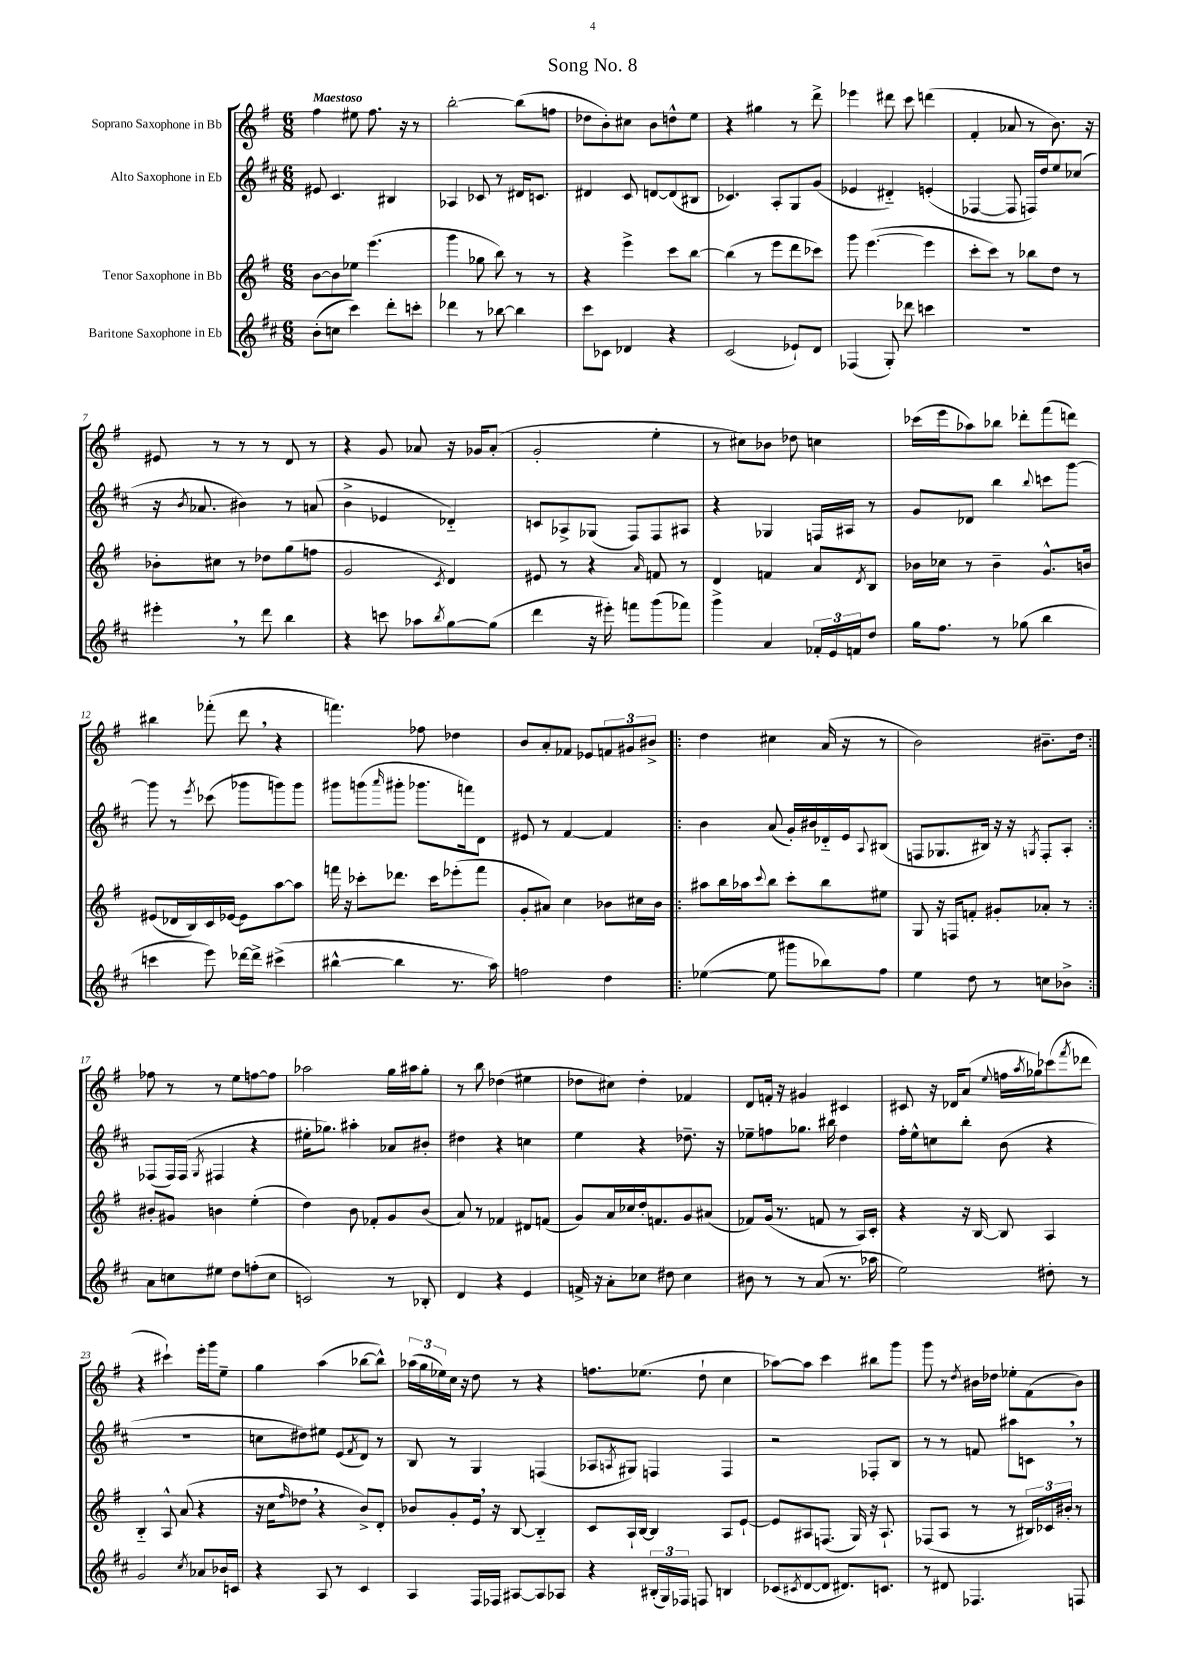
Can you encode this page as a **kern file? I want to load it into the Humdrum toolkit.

**kern	**kern	**kern	**kern
*part4	*part3	*part2	*part1
*staff4	*staff3	*staff2	*staff1
*I"Baritone Saxophone in Eb	*I"Tenor Saxophone in Bb	*I"Alto Saxophone in Eb	*I"Soprano Saxophone in Bb
*clefG2	*clefG2	*clefG2	*clefG2
*k[f#c#]	*k[f#]	*k[f#c#]	*k[f#]
*M6/8	*M6/8	*M6/8	*M6/8
=1	=1	=1	=1
!	!	!	!LO:TX:a:B:t=Maestoso
(8b'\L	[8b\L	8e#X/	4ff#\
8ccn\J	8b\]	4.c#/	.
4ccc#\)	8ee-X\J	.	8ee#X\
.	(4.eee\	.	8.ff#\
8ddd'\L	.	4B#X/	.
.	.	.	16r
8cccn'\J	.	.	8r
=2	=2	=2	=2
4ddd-X\	4ggg\	4A-X/	[2bb'\
8r	8gg-X\	8c-X/	.
[8bb-X\	8bb\)	8r	.
4bb-\]	8r	16d#X/KL	(8bb\L]
.	.	8.cn/J	.
.	8r	.	8ffn\J
=3	=3	=3	=3
8ccc#\L	4r	4d#X/	8dd-X\L
8c-X\J	.	.	8b'\)
4d-X/	4eee^\	8c#/	8cc#X\J
.	.	[8dn/L	8b\L
4r	8ccc\L	(8d/]	8ddn^^\
.	[8bb\J	8B#X/J	8ee\J
=4	=4	=4	=4
(2c#/	(4bb\]	4.c-X/)	4r
.	8r	.	4gg#X\
.	8eee\L	8A'/L	.
8e-X`/L)	8ddd\	8G/	8r
8d/J	8ccc-X\J)	(8g/J	8ddd^\
=5	=5	=5	=5
(4F-X/	8ggg\	4e-X/	4eee-X\
.	([4.eee\	.	.
8G'/)	.	4d#X/)	8ddd#X\
8ddd-X\	.	.	8ccc\
4cccn\	4eee\]	(4en'/	(4dddn\
=6	=6	=6	=6
2.r	8ccc'\L	[4F-X/	4f#'/
.	8ccc\J)	.	.
.	8r	8F-/]	8a-X/
.	8bb-X\L	16Fn/LL)	8r
.	.	16dd/J	.
.	8dd\J	8ee/	8.b\)
.	8r	(8cc-X/J	.
.	.	.	16r
!!LO:LB:g=z
=7	=7	=7	=7
4eee#X',\	8b-X'\L	16r	8e#X/
.	.	8qb/	.
.	.	8.a-X/	.
.	8cc#X\J	.	8r
8r	8r	4b#X\)	8r
8ddd\	8dd-X\L	.	8r
4bb\	(8gg\	8r	8d/
.	8ffn\J	(8an/	8r
=8	=8	=8	=8
4r	2g/	4b^\	4r
8cccn\	.	4e-X/	8g/
8aa-X\L	.	.	8a-X/
8qbb/	8qc/	.	.
[8gg\	4d/)	4d-X/)	16r
.	.	.	16g-X/KL
(8gg\J]	.	.	(8a-'/J
=9	=9	=9	=9
4ddd\	8e#X/	8cn/L	2g'/
.	8r	8A-X^/	.
16r	4r	(8G-X/J	.
16eee#X'\)	.	.	.
8fffn\L	.	8F#/L)	.
.	16qqa/	.	.
(8ggg\	8fn/	8F#/	4ee'\
8fff-X\J)	8r	8A#X/J	.
=10	=10	=10	=10
4ggg^\	4d/	4r	8r
.	.	.	8cc#X\L)
4a/	4fn/	4G-X/	8b-X\J
.	.	.	8dd-X\
24f-X'/LL	8a/L	16Fn/LL	4ccn\
24e/	.	.	.
.	.	16A#X/JJ	.
24fn/J	.	.	.
.	8qd/	.	.
8dd/J	8B/J	8r	.
=11	=11	=11	=11
16gg\KL	16b-X\LL	8g/L	(16ccc-X\LL
8.ff#\J	16cc-X\JJ	.	16eee\J
.	8r	8d-X/J	8aa-X\)
8r	4b-~\	4bb\	8bb-X\J
(8gg-X\	.	.	8ddd-X'\L
.	.	8qqbb/	.
4bb\	8.g^^/L	8cccn\L	(8fff#\
.	.	[8ggg\J	8dddn\J)
.	16bn/Jk	.	.
!!LO:LB:g=z
=12	=12	=12	=12
4cccn\	(8e#X/L	8ggg\]	4bb#X\
.	16d-X/L	8r	.
.	16B/)	.	.
.	.	8qeee/	.
8eee\)	16c/	(8ccc-X\	(8fff-X'\
.	[16e-X/JJ	.	.
[16ddd-X\LL	8e-\L]	8ggg-X\L	8ddd,\
16ddd-^\JJ]	.	.	.
(4ccc#X^\	[8aa\	8gggn\)	4r
.	8aa\J]	8ggg\J	.
=13	=13	=13	=13
[4bb#X^^\	16fffn\	8ggg#X\L	4.fffn\)
.	16r	.	.
.	8ccc-X'\L	(8gggn\	.
.	.	16qqaaa/	.
4bb#\]	8.ddd-X\J	8ggg#X'\J	.
.	.	8.ggg-X\L	8ff-X\
.	16ccc-\KL	.	.
8.r	(8eee-X'\	.	4dd-X\
.	.	16fffn\k)	.
.	8fff\J	8d\J	.
16aa\)	.	.	.
=14	=14	=14	=14
2ffn\	8g'/L	8e#X/	8b/L
.	8a#X/J)	8r	8a'/
.	4cc\	[4f#/	8f-X/J
.	.	.	8e-X/L
4dd\	8b-X\L	4f#/]	12fn/
.	.	.	12g#X/
.	16cc#X\L	.	.
.	.	.	12b#X^/J
.	16b-\JJ	.	.
=15!|:	=15!|:	=15!|:	=15!|:
([4ee-X\	8aa#X\L	4b\	4dd\
.	16bb\L	.	.
.	16aa-X\J	.	.
.	8qqccc/	.	.
8ee-\]	8bb\J	(8a/	4cc#X\
8ggg#X\L	8ccc'\L	16g'/LL)	.
.	.	16b#X/	.
8bb-X\)	8bb\	16d-X/	(16a/
.	.	16e/J	16r
.	.	8qqA/	.
8ff#\J	8ee#X\J	(8B#X/J	8r
=16	=16	=16	=16
4ee\	8G/	8Fn/L	2b\)
.	16r	8.G-X/	.
.	16Fn/KL	.	.
8dd\	8fn'/J	.	.
.	.	16B#X/Jk)	.
8r	8g#X'/L	16r	.
.	.	16r	.
.	.	8qGn/	.
8ccn\L	8a-X'/J	8F'/L	8.b#X~\L
8b-X^\J	8r	8A'/J	.
.	.	.	16dd\Jk
!!LO:LB:g=z
=17:|!	=17:|!	=17:|!	=17:|!
8a\L	8b#X'/L	(8F-X/L	8ff-X\
8ccn\	8g#X/J	16F-/L)	8r
.	.	(16F-/JJ	.
.	.	8qG/	.
8ee#X\J	4bn\	4F#X/	8r
8dd\L	.	.	8ee\L
(8ffn'\	(4ee'\	4r	[8ffn\
8cc\J	.	.	8ff\J]
=18	=18	=18	=18
2cn/)	4dd\)	16ee#X'\KL	2aa-X\
.	.	8.gg-X\J)	.
.	8b\	4aa#X'\	.
.	8f-X'/L	.	.
8r	8g/	8a-X/L	16gg\LL
.	.	.	16aa#X\J
8B-X'/	(8b/J	8b#X'/J	8gg'\J
=19	=19	=19	=19
4d/	8a/)	4dd#X\	8r
.	8r	.	8bb\
4r	4f-X/	4r	(4dd-X\
4e/	8d#X/L	4ccn\	4ee#X\
.	(8fn/J	.	.
=20	=20	=20	=20
16fn^/	8g/L)	4ee\	8dd-X\L
16r	.	.	.
8a'\L	16a/L	.	8cc#X\J)
.	16cc-X/	.	.
8cc-X\J	16dd'/J	4r	4dd-'\
.	8.fn/	.	.
8dd#X\	.	.	.
4cc-\	8g/	8.dd-X~\	4f-X/
.	(8a#X/J	.	.
.	.	16r	.
=21	=21	=21	=21
8b#X\	8f-X/L)	8ee-X~\L	8d/L
8r	(16g/Jk	8ffn\	16fn'/Jk
.	8.r	.	16r
8r	.	8.gg-X\J	4g#X/
(8a/	8fn/	.	.
.	.	16bb#X\	.
8.r	8r	4dd\	4c#X/
.	16A/LL)	.	.
16aa-X\	16c'/JJ	.	.
=22	=22	=22	=22
2ee\)	4r	16ff#'\LL	8c#X/
.	.	16ee^^\J	.
.	.	8ccn\	16r
.	.	.	16d-X/KL
.	16r	8bb'\J	(8a/J
.	[16B/	.	.
.	.	.	8qqee/
.	8B/]	(8b\	16ffn\LL
.	.	.	8qaa/
.	.	.	16gg-X\J)
8dd#X'\	4A/	4r	(8ccc-X\
.	.	.	8qfff#/
8r	.	.	8ddd-X\J
!!LO:LB:g=z
=23	=23	=23	=23
2g/	4B/	2.r	4r
.	8A^^/	.	4ccc#X`\)
.	(8a/	.	.
8qcc#/	.	.	.
8a-X/L	4r	.	16eee'\LL
.	.	.	16ggg\J
16b-X/L	.	.	8ee~\J
16cn/JJ	.	.	.
=24	=24	=24	=24
4r	16r	8ccn\L	4gg\
.	16cc\KL	.	.
.	16qqff#/	.	.
.	8dd-X,\J	8dd#X\)	.
8A/	4r	8ee#X\J	(4aa\
8r	.	(8e/L	.
.	.	8qf#/	.
4c#/	8b^/L)	8d/J)	[8bb-X\L
.	8d'/J	8r	8bb-^^\J])
=25	=25	=25	=25
4A/	8b-X/L	8B/	(24aa-X\LL
.	.	.	24gg\
.	.	.	24ee-X\)
.	8g'/	8r	16cc\JJ
.	.	.	16r
16F#/LL	16e,/Jk	4G/	8dd\
16F-X/JJ	16r	.	.
[8A#X/L	[8B/	.	8r
8A#/]	4B/]	(4Fn/	4r
8A-X/J	.	.	.
=26	=26	=26	=26
4r	8c/L	8A-X/L	8.ffn\L
.	.	8qAn/	.
.	16A`/L	8G#X/J)	.
.	[16B/JJ	.	(8.ee-X\J
(24B#X'/LL	4B/]	4Fn/	.
24G/)	.	.	.
24F-X/JJ	.	.	.
8Fn/	.	.	8dd`\
4Bn/	8A/L	4F/	4cc\
.	[8e`/J	.	.
=27	=27	=27	=27
(8c-X/L	8e/L]	2r	[8aa-X\L)
8qc#X/	.	.	.
[8d/	8A#X/	.	8aa-\J]
8d/J]	(8.Fn/J	.	4ccc\
8.d#X/L)	.	.	.
.	16G/)	.	.
.	16r	8F-X'/L	8bb#X\L
8.cn/J	8.A#`/	.	.
.	.	8B/J	8ggg\J
=28	=28	=28	=28
8r	(8F-X/L	8r	8ggg\
8d#X/	8A/J	8r	8r
.	.	.	8qdd/
4.F-X/	8r	8fn/	16b#X\LL
.	.	.	16dd-X\JJ
.	8r	8aa#X\L	8ee-X'\L
.	24B#X/LL)	8cn,\J	(8f#\
.	24c-X/	.	.
.	24b#X'/JJ	.	.
8Fn/	8r	8r	8b#\J)
==	==	==	==
*-	*-	*-	*-
